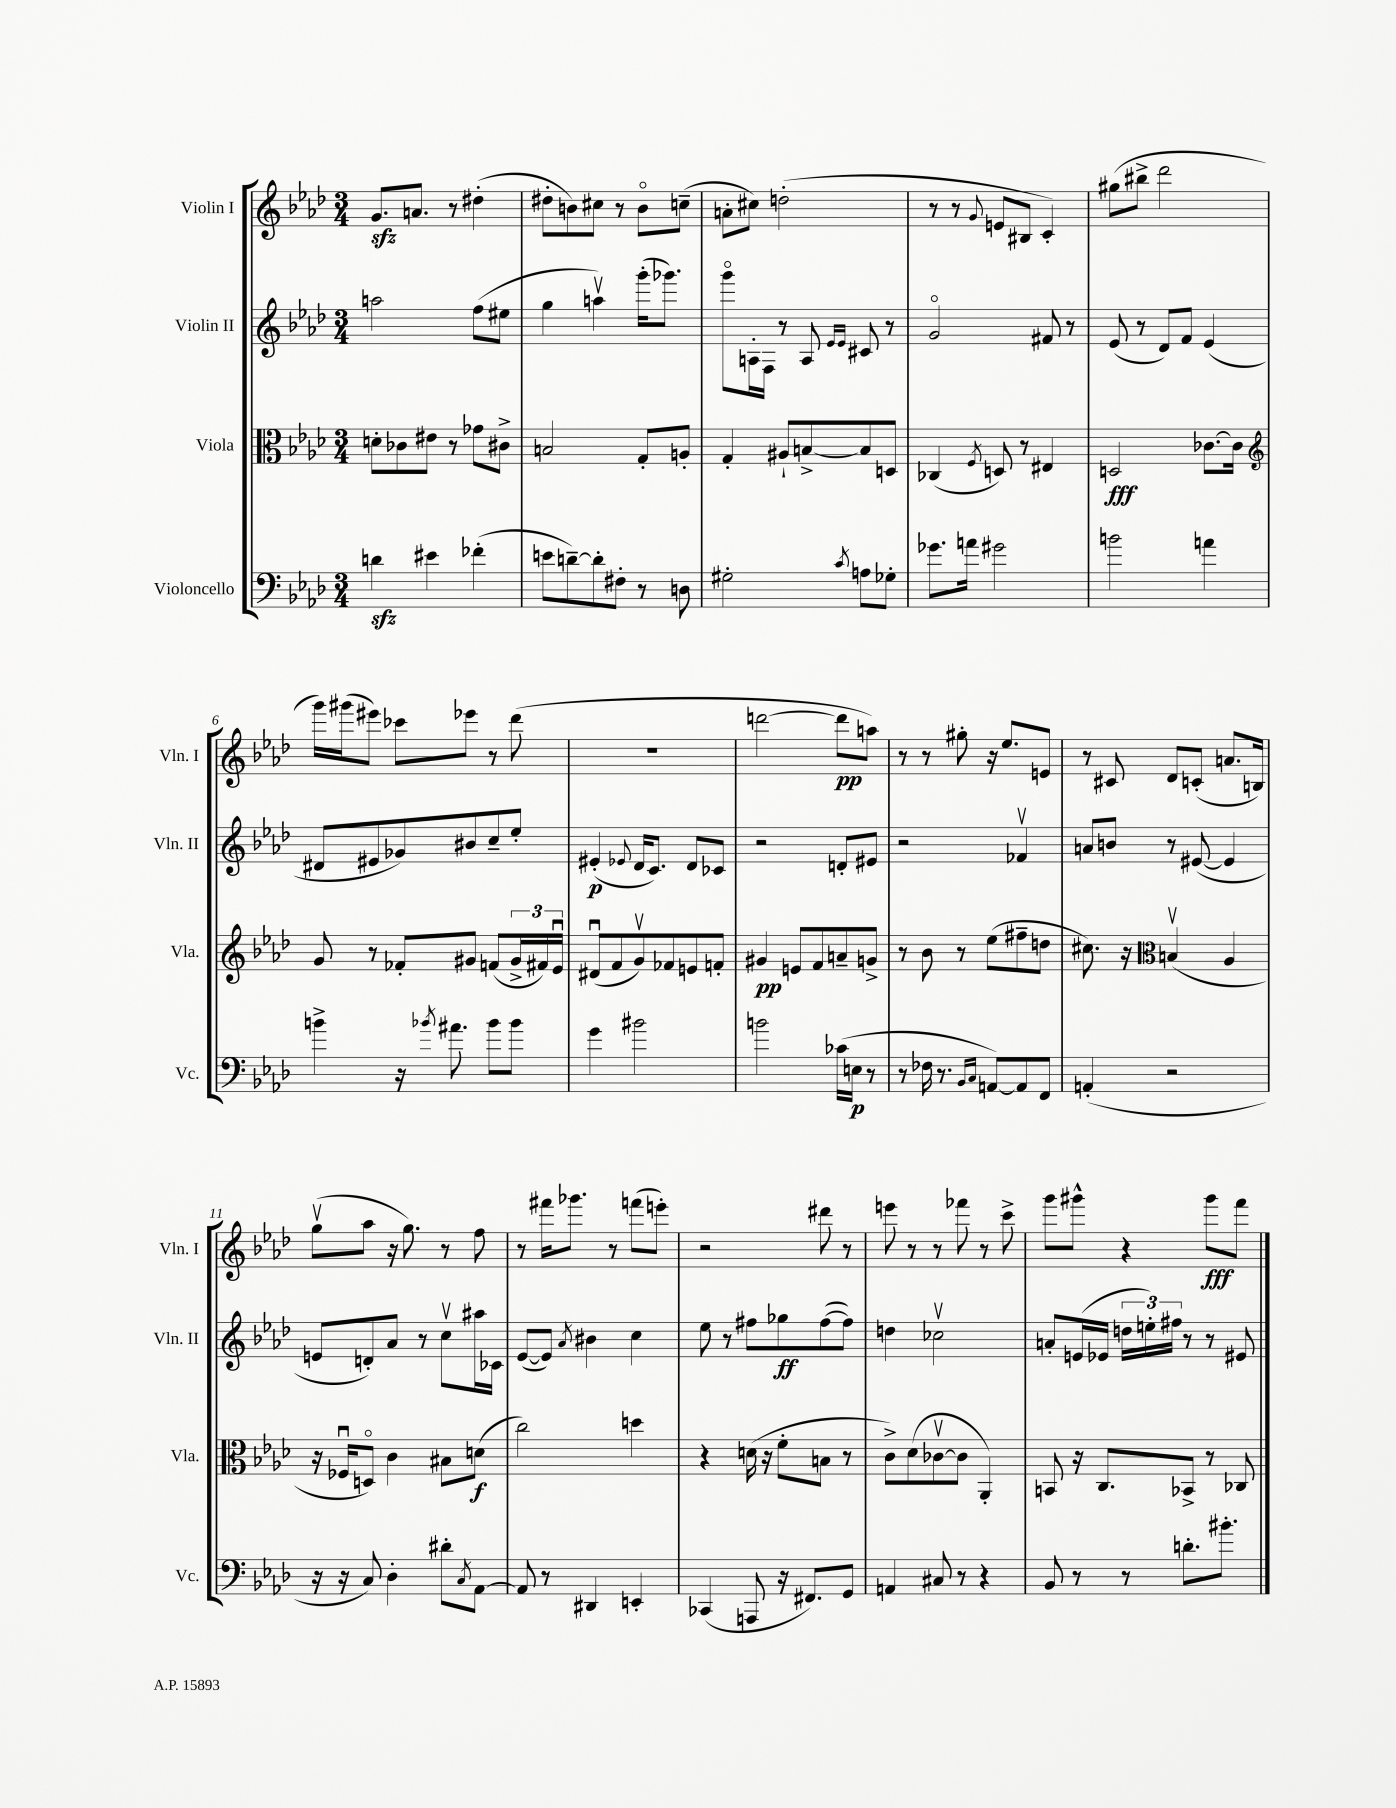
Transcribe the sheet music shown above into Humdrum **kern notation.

**kern	**dynam	**kern	**dynam	**kern	**dynam	**kern	**dynam
*part4	*part4	*part3	*part3	*part2	*part2	*part1	*part1
*staff4	*staff4	*staff3	*staff3	*staff2	*staff2	*staff1	*staff1
*I"Violoncello	*	*I"Viola	*	*I"Violin II	*	*I"Violin I	*
*I'Vc.	*	*I'Vla.	*	*I'Vln. II	*	*I'Vln. I	*
*clefF4	*	*clefC3	*	*clefG2	*	*clefG2	*
*k[b-e-a-d-]	*	*k[b-e-a-d-]	*	*k[b-e-a-d-]	*	*k[b-e-a-d-]	*
*M3/4	*	*M3/4	*	*M3/4	*	*M3/4	*
=1	=1	=1	=1	=1	=1	=1	=1
4dnzz\	.	8dn'\L	.	2aan\	.	8.gzz/L	.
.	.	8c-X\	.	.	.	.	.
.	.	.	.	.	.	8.an/J	.
4e#X\	.	8e#X\J	.	.	.	.	.
.	.	8r	.	.	.	8r	.
(4f-X'\	.	8g-X\L	.	(8ff\L	.	(4dd#X'\	.
.	.	8c#X^\J	.	8ee#X\J	.	.	.
=2	=2	=2	=2	=2	=2	=2	=2
8en\L	.	2Bn/	.	4gg\	.	8dd#X'\L	.
[8dn~\)	.	.	.	.	.	8bn\)	.
8d'\]	.	.	.	4aanv\)	.	8cc#X\J	.
8F#X'\J	.	.	.	.	.	8r	.
8r	.	8G'/L	.	(16ggg'\KL	.	8b\L	.
.	.	.	.	8.ggg-X\J)	.	.	.
8Dn\	.	8An'/J	.	.	.	(8ccn~\J	.
=3	=3	=3	=3	=3	=3	=3	=3
2G#X'\	.	4G'/	.	8ggg\L	.	8an'\L	.
.	.	.	.	16An'\L	.	8cc#X\J)	.
.	.	.	.	16F\JJ	.	.	.
.	.	8A#X`/L	.	8r	.	(2ddn'\	.
.	.	[8Bn^/	.	8A/	.	.	.
.	.	.	.	16qqe-/LL	.	.	.
8qc/	.	.	.	16qqe-/JJ	.	.	.
8An\L	.	8B/]	.	8c#X/	.	.	.
8G-X'\J	.	8Dn/J	.	8r	.	.	.
=4	=4	=4	=4	=4	=4	=4	=4
8.g-X\L	.	(4C-X/	.	2g/	.	8r	.
.	.	.	.	.	.	8r	.
16an\Jk	.	.	.	.	.	.	.
.	.	8qF/	.	.	.	8qqg/	.
2g#X\	.	8Dn/)	.	.	.	8en/L	.
.	.	8r	.	.	.	8B#X/J	.
.	.	4E#X/	.	8f#X/	.	4c'/)	.
.	.	.	.	8r	.	.	.
=5	=5	=5	=5	=5	=5	=5	=5
2bn\	.	2Dn/	fff	(8e-/	.	(8gg#X\L	.
.	.	.	.	8r	.	8bb#X^\J	.
.	.	.	.	8d-/L)	.	2ddd-\	.
.	.	.	.	8f/J	.	.	.
4an\	.	[8.c-X\L	.	(4e-/	.	.	.
.	.	16c-\Jk]	.	.	.	.	.
!!LO:LB:g=z
=6	=6	=6	=6	=6	=6	=6	=6
*	*	*clefG2	*	*	*	*	*
4bn^\	.	8g/	.	8d#X/L	.	16ggg\LL)	.
.	.	.	.	.	.	(16ggg#X\J	.
.	.	8r	.	8e#X/	.	8eee#X\J)	.
16r	.	8f-X'/L	.	8g-X/)	.	8ccc-X\L	.
8qb-X/	.	.	.	.	.	.	.
8.a#X\	.	.	.	.	.	.	.
.	.	8g#X/J	.	8b#X/	.	8eee-X\J	.
8b-\L	.	(8fn/L	.	8cc~/	.	8r	.
8b-\J	.	24g#^/L	.	8ee-'/J	.	(8ddd-\	.
.	.	24f#X/)	.	.	.	.	.
.	.	24e-u/JJ	.	.	.	.	.
=7	=7	=7	=7	=7	=7	=7	=7
4g\	.	(8d#Xu/L	.	(4e#X'/	p	2.r	.
.	.	8f/	.	.	.	.	.
.	.	.	.	8qqe-X/	.	.	.
2b#X\	.	8gv/)	.	16d-/KL	.	.	.
.	.	.	.	8.c/J)	.	.	.
.	.	8f-X/	.	.	.	.	.
.	.	8en/	.	8d-/L	.	.	.
.	.	8fn'/J	.	8c-X/J	.	.	.
=8	=8	=8	=8	=8	=8	=8	=8
2bn\	.	4g#X/	pp	2r	.	[2dddn\	.
.	.	8en/L	.	.	.	.	.
.	.	8f/	.	.	.	.	.
(16c-X\LL	.	8an~/	.	8dn'/L	.	8ddd\L]	pp
16En\JJ	p	.	.	.	.	.	.
8r	.	8gn^/J	.	8e#X/J	.	8aan\J)	.
=9	=9	=9	=9	=9	=9	=9	=9
8r	.	8r	.	2r	.	8r	.
16F-X\	.	8b-\	.	.	.	8r	.
8.r	.	.	.	.	.	.	.
.	.	8r	.	.	.	8gg#X'\	.
16qqBB-/LL	.	.	.	.	.	.	.
16qqC/JJ	.	.	.	.	.	.	.
[8AAn/L)	.	(8ee-\L	.	.	.	16r	.
.	.	.	.	.	.	8.ee-/L	.
8AA/]	.	8ff#X~\	.	4f-Xv/	.	.	.
8FF/J	.	8ddn\J	.	.	.	8en/J	.
=10	=10	=10	=10	=10	=10	=10	=10
(4AAn'/	.	8.cc#X\)	.	8an/L	.	8r	.
.	.	.	.	8bn/J	.	8c#X/	.
.	.	16r	.	.	.	.	.
*	*	*clefC3	*	*	*	*	*
2r	.	(4Bnv/	.	8r	.	8d-/L	.
.	.	.	.	([8e#X/	.	(8cn'/J	.
.	.	4A-/	.	4e#/]	.	8.an/L	.
.	.	.	.	.	.	16Bn/Jk)	.
!!LO:LB:g=z
=11	=11	=11	=11	=11	=11	=11	=11
16r	.	16r	.	8en/L	.	(8ggv\L	.
16r	.	16F-Xu/KL	.	.	.	.	.
8C/)	.	8Dn/J)	.	8dn'/)	.	8aa-\J	.
4D-'\	.	4c\	.	8a-/J	.	16r	.
.	.	.	.	.	.	8.gg\)	.
.	.	.	.	8r	.	.	.
8d#X'\L	.	8B#X\L	.	8ccv\L	.	8r	.
8qC/	.	.	.	.	.	.	.
[8AA-\J	.	(8dn\J	f	16aa#X\L	.	8ff\	.
.	.	.	.	16c-X\JJ	.	.	.
=12	=12	=12	=12	=12	=12	=12	=12
8AA-/]	.	2cc\)	.	([8e-/L	.	8r	.
8r	.	.	.	8e-/J])	.	16fff#X\KL	.
.	.	.	.	.	.	8.ggg-X\J	.
.	.	.	.	8qa-/	.	.	.
4DD#X/	.	.	.	4b#X\	.	.	.
.	.	.	.	.	.	8r	.
4EEn'/	.	4ddn\	.	4cc\	.	(8fffn\L	.
.	.	.	.	.	.	8eeen'\J)	.
=13	=13	=13	=13	=13	=13	=13	=13
(4CC-X/	.	4r	.	8ee-\	.	2r	.
.	.	.	.	8r	.	.	.
8AAAn/	.	(16dn\	.	8ff#X\L	.	.	.
.	.	16r	.	.	.	.	.
16r	.	8f'\L	.	8gg-X\	ff	.	.
8.FF#X/L)	.	.	.	.	.	.	.
.	.	8Bn\J	.	([8ff#\	.	8ddd#X\	.
8GG/J	.	8r	.	8ff#\J])	.	8r	.
=14	=14	=14	=14	=14	=14	=14	=14
4AAn/	.	8c^\L)	.	4ddn\	.	8eeen\	.
.	.	(8d-\	.	.	.	8r	.
8C#X/	.	[8c-Xv\	.	2cc-Xv\	.	8r	.
8r	.	8c-\J]	.	.	.	8fff-X\	.
4r	.	4AA-'/)	.	.	.	8r	.
.	.	.	.	.	.	8ccc^\	.
=15	=15	=15	=15	=15	=15	=15	=15
8BB-/	.	8BBn/	.	8an'/L	.	8ggg\L	.
8r	.	16r	.	(16en/L	.	8ggg#X^^\J	.
.	.	8.C/L	.	16e-X/JJ	.	.	.
8r	.	.	.	24ddn\LL	.	4r	.
.	.	.	.	24een'\)	.	.	.
.	.	.	.	24ff#X\JJ	.	.	.
8.dn'\L	.	8BB-X^/J	.	8r	.	.	.
.	.	8r	.	8r	.	8ggg#\L	fff
8.b#X'\J	.	.	.	.	.	.	.
.	.	8C-X/	.	8e#X/	.	8fff\J	.
==	==	==	==	==	==	==	==
*-	*-	*-	*-	*-	*-	*-	*-
